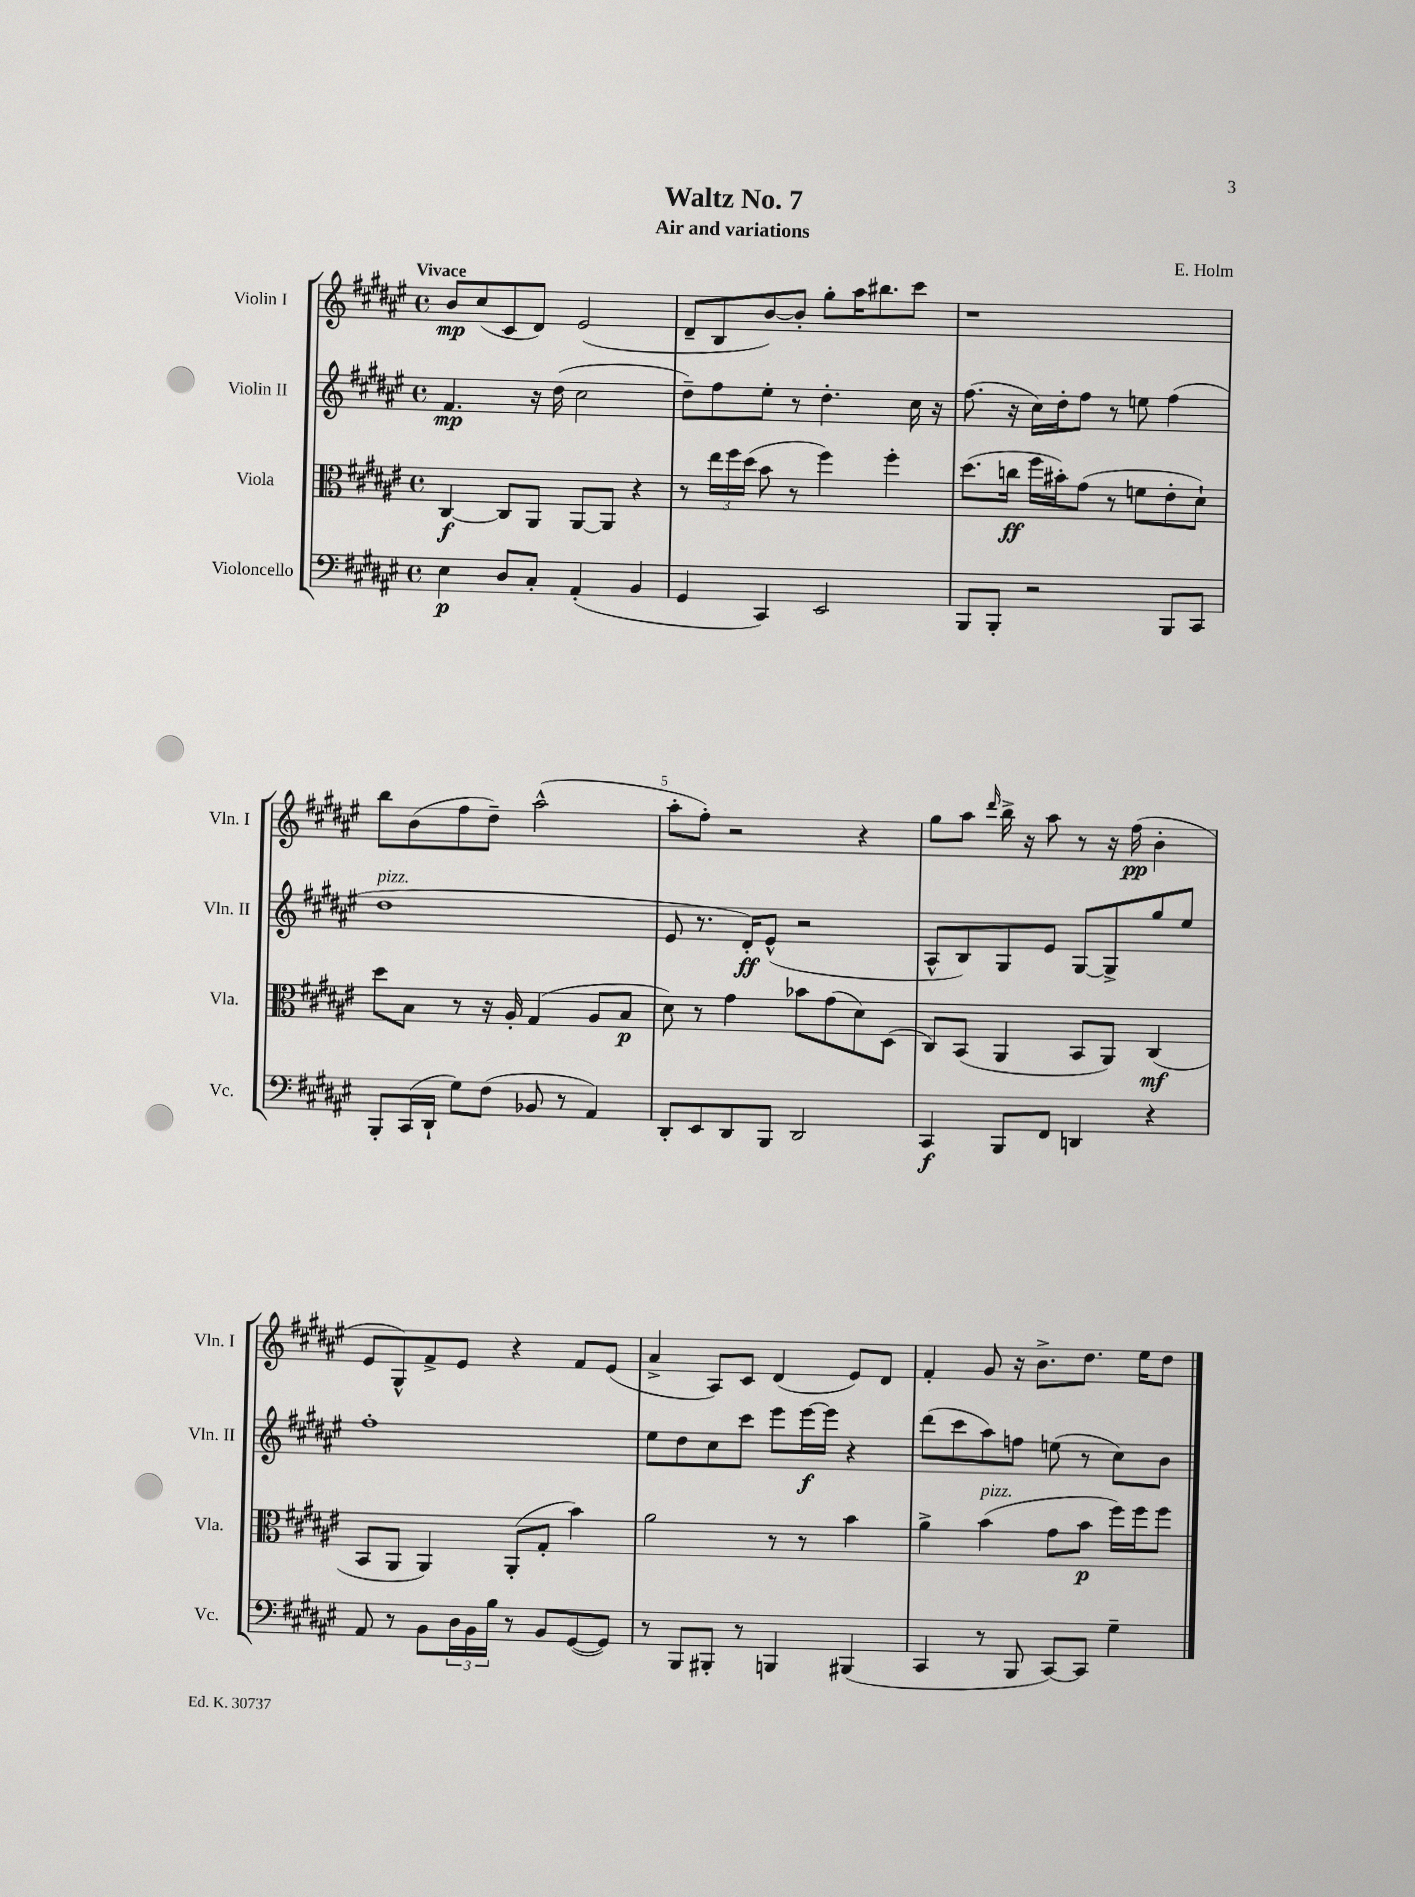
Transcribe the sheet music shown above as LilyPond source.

\header { title = "Waltz No. 7" composer = "E. Holm" subtitle = "Air and variations" }
<<
\new StaffGroup <<
\new Staff = "s0" \with { instrumentName = "Violin I" shortInstrumentName = "Vln. I" } {
    \clef treble \key fis \major \defaultTimeSignature \time 4/4 \tempo "Vivace"
    b'8\mp cis''8( cis'8 dis'8) eis'2( |
    dis'8-- b8 b'8~) b'8-. gis''8-. ais''16 bis''8. cis'''8 |
    r1 |
    b''8 b'8( fis''8 dis''8--) ais''2-^( |
    ais''8-. fis''8-.) r2 r4 |
    gis''8 ais''8 \grace { dis'''16 } b''16-> r16 ais''8 r8 r16 fis''16\pp( b'4-. |
    eis'8 gis8-^) fis'8-> eis'8 r4 fis'8 eis'8( |
    ais'4-> ais8) cis'8 dis'4( eis'8) dis'8 |
    fis'4-. gis'8 r16 b'8.-> dis''8. eis''16 dis''8 \bar "|." |
}
\new Staff = "s1" \with { instrumentName = "Violin II" shortInstrumentName = "Vln. II" } {
    \clef treble \key fis \major \defaultTimeSignature \time 4/4
    fis'4.\mp r16 dis''16( cis''2 |
    dis''8--) fis''8 eis''8-. r8 dis''4.-. cis''16 r16 |
    fis''8.( r16 cis''16) dis''16-. fis''8 r8 e''8 fis''4( |
    dis''1^\markup { \italic "pizz." } |
    eis'8 r8. dis'16-.\ff) eis'8-^( r2 |
    ais8-^ b8) gis8 eis'8 gis8~ gis8-> gis''8 eis''8 |
    fis''1-. |
    eis''8 dis''8 cis''8 cis'''8 eis'''8 eis'''16~\f eis'''16 r4 |
    dis'''8( cis'''8 ais''8) f''8 e''8( r8 cis''8) b'8 \bar "|." |
}
\new Staff = "s2" \with { instrumentName = "Viola" shortInstrumentName = "Vla." } {
    \clef alto \key fis \major \defaultTimeSignature \time 4/4
    cis4~\f cis8 ais,8 ais,8~ ais,8 r4 |
    r8 \tuplet 3/2 { eis''16 fis''16 dis''16( } b'8 r8 fis''4) fis''4-. |
    dis''8.( c''16\ff fis''16 bis'16-.) gis'8( r8 f'8 eis'8-. dis'8-!) |
    dis''8 b8 r8 r16 ais16-. gis4( ais8 b8\p |
    dis'8) r8 gis'4 bes'8 gis'8( dis'8) dis8( |
    cis8) b,8( ais,4 b,8 ais,8) cis4\mf( |
    b,8 ais,8 ais,4) ais,8-.( gis8-. b'4) |
    ais'2 r8 r8 b'4 |
    ais'4-> b'4^\markup { \italic "pizz." }( gis'8 b'8\p fis''16) fis''16 fis''8 \bar "|." |
}
\new Staff = "s3" \with { instrumentName = "Violoncello" shortInstrumentName = "Vc." } {
    \clef bass \key fis \major \defaultTimeSignature \time 4/4
    eis4\p dis8 cis8-. ais,4-.( b,4 |
    gis,4 cis,4) eis,2 |
    b,,8 b,,8-. r2 b,,8 cis,8 |
    b,,8-. cis,16( dis,16-! gis8) fis8( bes,8 r8 ais,4) |
    dis,8-. eis,8 dis,8 b,,8 dis,2 |
    cis,4\f b,,8 fis,8 d,4 r4 |
    ais,8 r8 b,8 \tuplet 3/2 { dis16 b,16 b16 } r8 b,8 gis,8~( gis,8) |
    r8 b,,8 bis,,8-. r8 b,,4 bis,,4( |
    cis,4 r8 b,,8 cis,8~) cis,8 gis4-- \bar "|." |
}
>>
>>
\layout { \context { \Score \override BarNumber.break-visibility = ##(#f #t #t) barNumberVisibility = #(every-nth-bar-number-visible 5) } }
